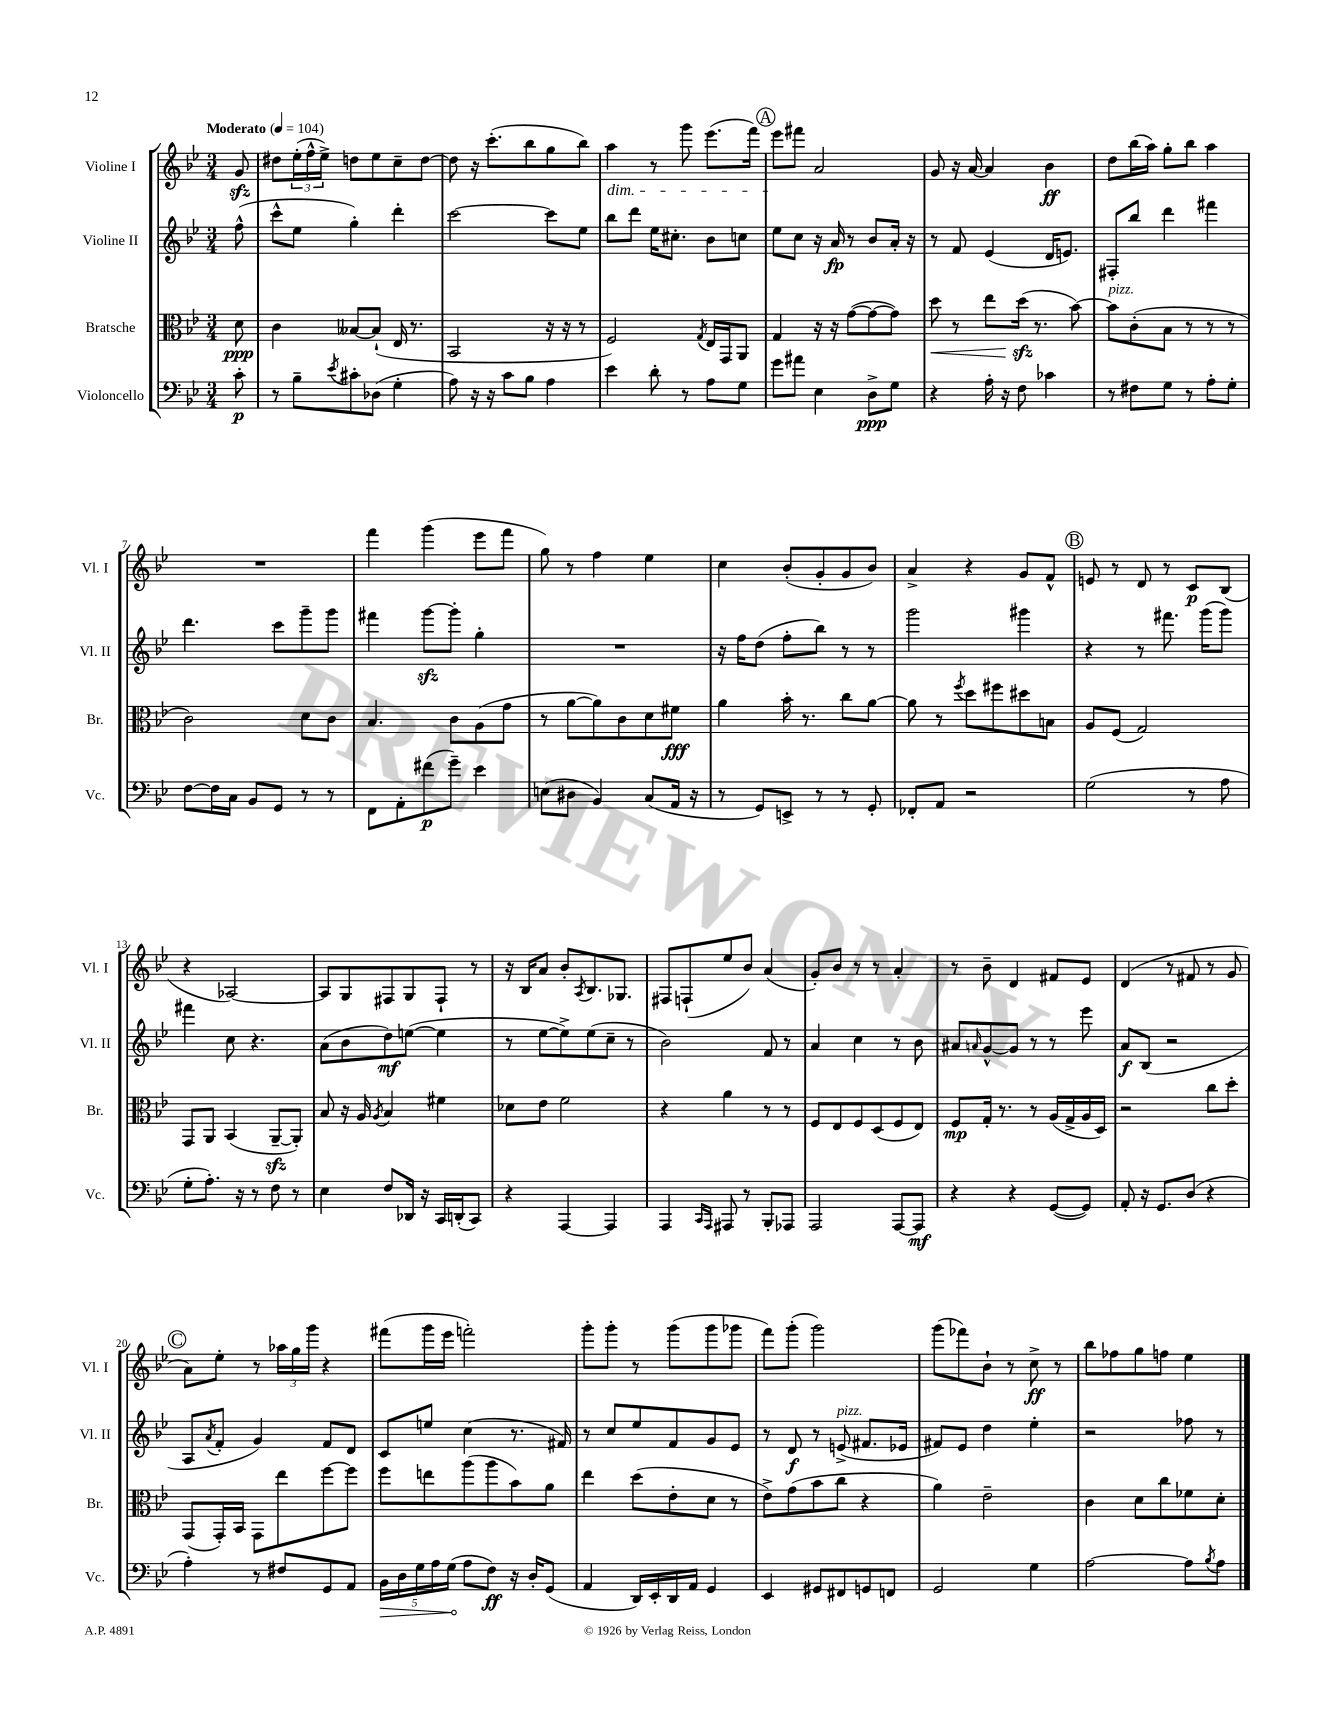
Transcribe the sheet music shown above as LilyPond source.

<<
\new StaffGroup <<
\new Staff = "s0" \with { instrumentName = "Violine I" shortInstrumentName = "Vl. I" } {
    \clef treble \key bes \major \numericTimeSignature \time 3/4 \partial 8 \tempo "Moderato" 4 = 104
    g'8\sfz |
    dis''8 \tuplet 3/2 { ees''16-.( f''16-^ ees''16->) } d''8 ees''8 c''8-- d''8~ |
    d''8 r16 c'''8.-.( bes''8 g''8 bes''8) |
    a''4\dim r8 g'''8 ees'''8.( f'''16) |
    \mark \markup { \circle "A" } ees'''8\! fis'''8 a'2 |
    g'8 r16 a'16~ a'4 bes'4\ff |
    d''8 bes''16( a''16) g''8-. bes''8 a''4 |
    R2. |
    f'''4 g'''4( ees'''8 f'''8 |
    g''8) r8 f''4 ees''4 |
    c''4 bes'8-.( g'8-. g'8 bes'8) |
    a'4-> r4 g'8 f'8-^ |
    \mark \markup { \circle "B" } e'8 r8 d'8 r8 c'8\p bes8( |
    r4 aes2~) |
    aes8 g8 fis8 g8 fis8-! r8 |
    r16 bes16 a'8 bes'8-. \acciaccatura { a8 } bes8. ges8. |
    fis8 f8-!( ees''8 bes'8) a'4( |
    g'8-.) bes'8 r8 r8 a'4-. |
    r8 bes'8-- d'4 fis'8 ees'8 |
    d'4( r8 fis'8 r8 g'8 |
    \mark \markup { \circle "C" } a'8) ees''8-. r8 \tuplet 3/2 { aes''16 g''16 g'''16 } r4 |
    fis'''8( g'''16 ees'''16 f'''2-.) |
    g'''8-. g'''8-. r8 g'''8( g'''8 ges'''8 |
    f'''8) g'''8-.( g'''2) |
    g'''8( fes'''8) bes'8-! r8 c''8->\ff r8 |
    bes''8 fes''8 g''8 f''8 ees''4 \bar "|." |
}
\new Staff = "s1" \with { instrumentName = "Violine II" shortInstrumentName = "Vl. II" } {
    \clef treble \key bes \major \numericTimeSignature \time 3/4 \partial 8
    f''8-^( |
    c'''8-^ ees''8 g''4-.) d'''4-. |
    c'''2~ c'''8 ees''8 |
    bes''8 d'''8 ees''16 cis''8.-. bes'8 c''8 |
    \mark \markup { \circle "A" } ees''8 c''8 r16 a'16\fp r8 bes'8 a'16-. r16 |
    r8 f'8 ees'4( d'16 e'8.) |
    fis8-. bes''8 d'''4 fis'''4 |
    d'''4. c'''8 g'''8-- g'''8 |
    fis'''4 g'''8~\sfz g'''8-. g''4-. |
    R2. |
    r16 f''16 d''8( f''8-. bes''8) r8 r8 |
    g'''2 gis'''4 |
    \mark \markup { \circle "B" } r4 r8 fis'''8. g'''16( g'''8) |
    fis'''4 c''8 r4. |
    a'8( bes'8 d''8\mf) e''8~( e''4 |
    r8 ees''8~ ees''8->) ees''8( c''8-- r8 |
    bes'2) f'8 r8 |
    a'4 c''4 r8 bes'8 |
    ais'8 \grace { a'16 } g'8~-^ g'8 r8 r8 ees'''8 |
    a'8\f bes8( r2 |
    \mark \markup { \circle "C" } a8 \acciaccatura { a'8 } f'8-. g'4) f'8 d'8 |
    c'8 e''8 c''4( r8. fis'16) |
    r8 c''8 ees''8 f'8 g'8 ees'8 |
    r8 d'8\f r8 e'8->^\markup { \italic "pizz." }( fis'8. ees'16 |
    fis'8) ees'8 d''4 ees''4-. |
    r2 fes''8 r8 \bar "|." |
}
\new Staff = "s2" \with { instrumentName = "Bratsche" shortInstrumentName = "Br." } {
    \clef alto \key bes \major \numericTimeSignature \time 3/4 \partial 8
    d'8\ppp |
    c'4 beses8~ beses8-!( ees16 r8. |
    bes,2 r16 r16 r8 |
    f2) \acciaccatura { g8 } ees16 g,16 a,8 |
    \mark \markup { \circle "A" } g4 r16 r16 g'8~( g'8~ g'8) |
    d''8\< r8 ees''8 d''16\sfz\!( r8. bes'8~) |
    bes'8^\markup { \italic "pizz." } c'8-.( bes8 r8 r8 r8 |
    c'2) d'8 c'8 |
    bes4. c'8 a8( g'8 |
    r8 a'8~ a'8) c'8 d'8 fis'8\fff |
    a'4 bes'16-. r8. c''8 a'8~ |
    a'8 r8 \acciaccatura { f''8 } d''8 fis''8 dis''8 b8 |
    \mark \markup { \circle "B" } a8 f8( g2) |
    g,8 a,8 bes,4( a,8~--\sfz a,8-.) |
    bes8 r16 a16 \acciaccatura { a8 } bes4 fis'4 |
    des'8 ees'8 f'2 |
    r4 a'4 r8 r8 |
    f8 ees8 f8 d8( f8 ees8) |
    f8\mp g16-. r8. r8 a16( g16-> a16 d16) |
    r2 c''8 d''8-. |
    \mark \markup { \circle "C" } g,8( g,16-.) bes,16 g,8 ees''8 f''8~ f''8 |
    f''8 e''8 a''8( a''8 bes'8) a'8 |
    ees''4 d''8( ees'8-. d'8 r8 |
    ees'8->) g'8( bes'8 c''8 r4 |
    a'4) ees'2-- |
    c'4 d'8 c''8 fes'8 d'8-. \bar "|." |
}
\new Staff = "s3" \with { instrumentName = "Violoncello" shortInstrumentName = "Vc." } {
    \clef bass \key bes \major \numericTimeSignature \time 3/4 \partial 8
    c'8-.\p |
    r8 bes8-- \acciaccatura { ees'8 } cis'8-. des8( g4-. |
    a8) r16 r16 c'8 bes8 a4 |
    ees'4 d'8-. r8 a8 g8 |
    \mark \markup { \circle "A" } g'8 ais'8 ees4 d8->\ppp g8 |
    r4 a16-. r16 f8 ces'4 |
    r8 fis8 g8 r8 a8-. g8-. |
    f8~ f16 c16 bes,8 g,8 r8 r8 |
    f,8 a,8-. fis'8\p( g'8--) ees'4 |
    e8( dis8 bes,4) c8( a,16 r16 |
    r8 g,8) e,8-> r8 r8 g,8-. |
    fes,8-. a,8 r2 |
    \mark \markup { \circle "B" } g2( r8 a8 |
    g8-. a8.-.) r16 r8 f8 r8 |
    ees4 f8 des,16 r16 c,16 d,16-.( c,8) |
    r4 a,,4~ a,,4 |
    a,,4 \grace { c,16 a,,16 } ais,,8 r8 bes,,8-. aes,,8 |
    a,,2 a,,8~ a,,8\mf |
    r4 r4 g,8~( g,8) |
    a,8-. r16 g,8. d8( r4 |
    \mark \markup { \circle "C" } a4-.) r8 fis8 g,8 a,8 |
    \tuplet 5/4 { \once \override Hairpin.circled-tip = ##t bes,16\> d16 g16 a16 g16\!( } a8 f8\ff) r16 d16-. g,8( |
    a,4 d,16) ees,16-. d,16 a,16 g,4 |
    ees,4 gis,8 fis,8 g,8 f,8 |
    g,2 g4 |
    a2~ a8 \acciaccatura { bes8 } a8 \bar "|." |
}
>>
>>
